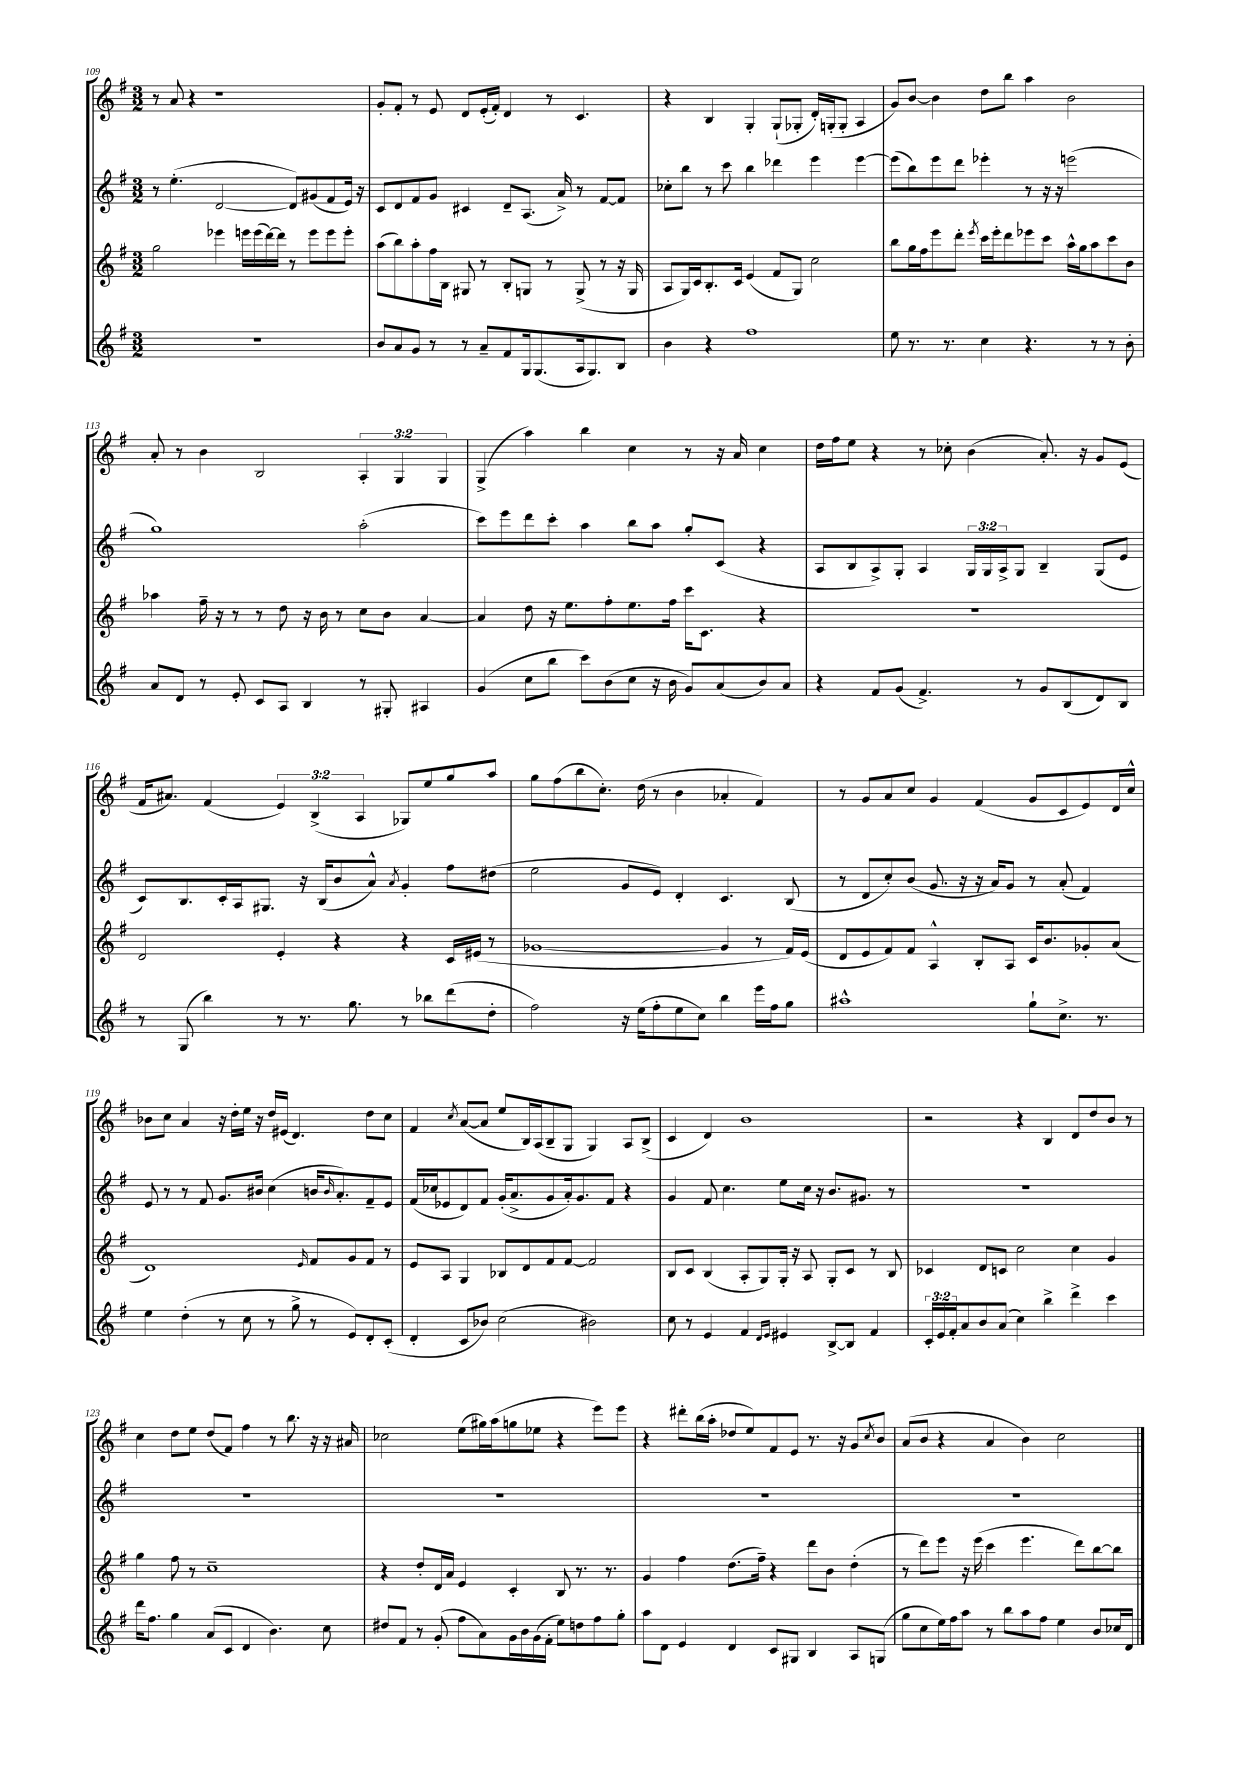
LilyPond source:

<<
\new StaffGroup <<
\new Staff = "s0" {
    \clef treble \key g \major \numericTimeSignature \time 3/2 \override Staff.TupletNumber.text = #tuplet-number::calc-fraction-text
    r8 a'8 r4 r1 |
    g'8-. fis'8-. r8 e'8 d'8 e'16-.( fis'16-.) d'4 r8 c'4. |
    r4 b4 g4-. g8-!( ges8-. d'16-.) g16-.( g8-. a4 |
    g'8) b'8~ b'4 d''8 b''8 a''4 b'2 |
    a'8-. r8 b'4 b2 \tuplet 3/2 { a4-. g4 g4 } |
    g4->( a''4) b''4 c''4 r8 r16 a'16 c''4 |
    d''16 fis''16 e''8 r4 r8 ces''8-. b'4( a'8.-.) r16 g'8 e'8( |
    fis'16 ais'8.) fis'4( \tuplet 3/2 { e'4) b4->( a4 } ges8) e''8 g''8 a''8 |
    g''8 fis''8( b''8 c''8.-.) d''16( r8 b'4 aes'4-. fis'4) |
    r8 g'8 a'8 c''8 g'4 fis'4( g'8 c'8 e'8) d'16 c''16-^ |
    bes'8 c''8 a'4 r16 d''16-. e''16 r16 d''16 eis'16( d'4.) d''8 c''8 |
    fis'4 \acciaccatura { c''8 } a'8~( a'8 e''8 b16) a16( b8-- g8 g4) a8 b8->( |
    c'4 d'4) b'1 |
    r2 r4 b4 d'8 d''8 b'8 r8 |
    c''4 d''8 e''8 d''8( fis'8) fis''4 r8 b''8. r16 r16 ais'16 |
    ces''2 e''8( gis''16) a''16( g''8 ees''8 r4 e'''8) e'''8 |
    r4 dis'''8-. b''16( a''16-. des''8 e''8) fis'8 e'8 r8. r16 g'8 \acciaccatura { c''8 } b'8 |
    a'8( b'8 r4 a'4 b'4) c''2 \bar "|." |
}
\new Staff = "s1" {
    \clef treble \key g \major \numericTimeSignature \time 3/2 \override Staff.TupletNumber.text = #tuplet-number::calc-fraction-text
    r8 e''4.-.( d'2~ d'8) gis'8( fis'8 e'16) r16 |
    c'8 d'8 fis'8 g'8 cis'4 d'8-- a8.( a'16->) r8 fis'8~ fis'8 |
    ces''8-. b''8 r8 c'''8 b''4 des'''4 e'''4 e'''4~ |
    e'''8( b''8) e'''8 d'''8 ees'''4-. r8 r16 r16 e'''2( |
    g''1) a''2-.( |
    c'''8) e'''8 d'''8 c'''8-. a''4 b''8 a''8 g''8-. c'8( r4 |
    a8 b8 a8->) g8-. a4 \tuplet 3/2 { g16 g16 a16-> } g8 b4-- g8( e'8 |
    c'8) b8. c'16-. a16 gis8. r16 b16( b'8 a'8-^) \acciaccatura { a'8 } g'4-. fis''8 dis''8( |
    e''2 g'8 e'8) d'4-. c'4. b8( |
    r8 d'8 c''8-.) b'8( g'8. r16 r16 a'16) g'8 r8 a'8-.( fis'4) |
    e'8 r8 r8 fis'8 g'8. bis'16 c''4( b'16 \grace { b'16 } a'8.-.) fis'8-- e'8 |
    fis'16( ces''16 ees'8 d'8) fis'8 g'16-.( a'8.-> g'8 a'16-.) g'8. fis'8 r4 |
    g'4 fis'8 c''4. e''8 c''16 r16 b'8. gis'8. r8 |
    R1. |
    R1. |
    R1. |
    R1. |
    R1. \bar "|." |
}
\new Staff = "s2" {
    \clef treble \key g \major \numericTimeSignature \time 3/2
    g''2 ees'''4 e'''16 e'''16( d'''16~) d'''16 r8 e'''8 e'''8 e'''8-. |
    a''8( b''8) a''8-. fis''16 b16 gis8 r8 b8-. g8 r8 g8->( r8 r16 g16 |
    a8 g16) c'16 b8.-. c'16 e'4( fis'8 g8) c''2 |
    b''8 g''16 fis''16 e'''8 d'''8-. \acciaccatura { e'''8 } c'''16 e'''16-. d'''8 ees'''8 c'''8 a''16-^ g''16 a''8 c'''8 b'8 |
    aes''4 fis''16-- r16 r8 r8 d''8 r16 b'16 r8 c''8 b'8 a'4~ |
    a'4 d''8 r16 e''8. fis''8-. e''8. fis''16 c'''16 c'8. r4 |
    R1. |
    d'2 e'4-. r4 r4 c'16 eis'16( r8 |
    ges'1~ ges'4 r8 fis'16) e'16( |
    d'8 e'8 fis'8) fis'8 a4-^ b8-. a8 c'16 b'8. ges'8-. a'8( |
    d'1) \grace { e'16 } fis'8 g'8 fis'8 r8 |
    e'8 a8 g4 bes8 d'8 fis'8 fis'8~ fis'2 |
    b8 c'8 b4( a8-. g8) g16-. r16 a8 g8-. c'8 r8 b8 |
    ces'4 d'8 c'8 c''2 c''4 g'4 |
    g''4 fis''8 r8 c''1-- |
    r4 d''8-. d'16 a'16 e'4 c'4-. b8 r8. r8. |
    g'4 fis''4 d''8.( fis''16--) r4 d'''8 b'8 d''4-.( |
    r8 d'''8) e'''8 r16 e'''16( c'''4 e'''4. d'''8) b''8~ b''8 \bar "|." |
}
\new Staff = "s3" {
    \clef treble \key g \major \numericTimeSignature \time 3/2 \override Staff.TupletNumber.text = #tuplet-number::calc-fraction-text
    R1. |
    b'8 a'8 g'8 r8 r8 a'8-- fis'8 g16 g8.( a16 g8.) b8 |
    b'4 r4 fis''1 |
    e''8 r8. r8. c''4 r4. r8 r8 b'8-. |
    a'8 d'8 r8 e'8-. c'8 a8 b4 r8 gis8-. ais4 |
    g'4( c''8 b''8 c'''8) b'8( c''8 r16 b'16 g'8) a'8( b'8) a'8 |
    r4 fis'8 g'8( fis'4.->) r8 g'8 b8( d'8) b8 |
    r8 g8( b''4) r8 r8. g''8. r8 bes''8 d'''8( d''8-. |
    fis''2) r16 e''16( fis''8-. e''8 c''8) b''4 e'''16 fis''16 g''8 |
    ais''1-^ g''8-! c''8.-> r8. |
    e''4 d''4-.( r8 c''8 r8 g''8-> r8 e'8) d'8-. c'8-.( |
    d'4-. c'8 bes'8) c''2( bis'2) |
    c''8 r8 e'4 fis'4 \grace { d'16 e'16 } eis'4 b8~-> b8 fis'4 |
    \tuplet 3/2 { c'16-. e'16 fis'16-. } a'8 b'8 a'8( c''4) b''4-> d'''4-> c'''4 |
    d'''16 fis''8. g''4 a'8( c'8 d'4 b'4.) c''8 |
    dis''8 fis'8 r8 g'8-.( fis''8 a'8) g'16 b'16 g'16( fis'16-. e''8) d''8 fis''8 g''8-. |
    a''8 d'8 e'4 d'4 c'8 gis8 b4 a8 g8( |
    g''8 c''8 e''16) fis''16 a''8 r8 b''8 a''8 fis''8 e''4 b'8 ces''16 d'16 \bar "|." |
}
>>
>>
\layout { \context { \Score currentBarNumber = #109 } }
